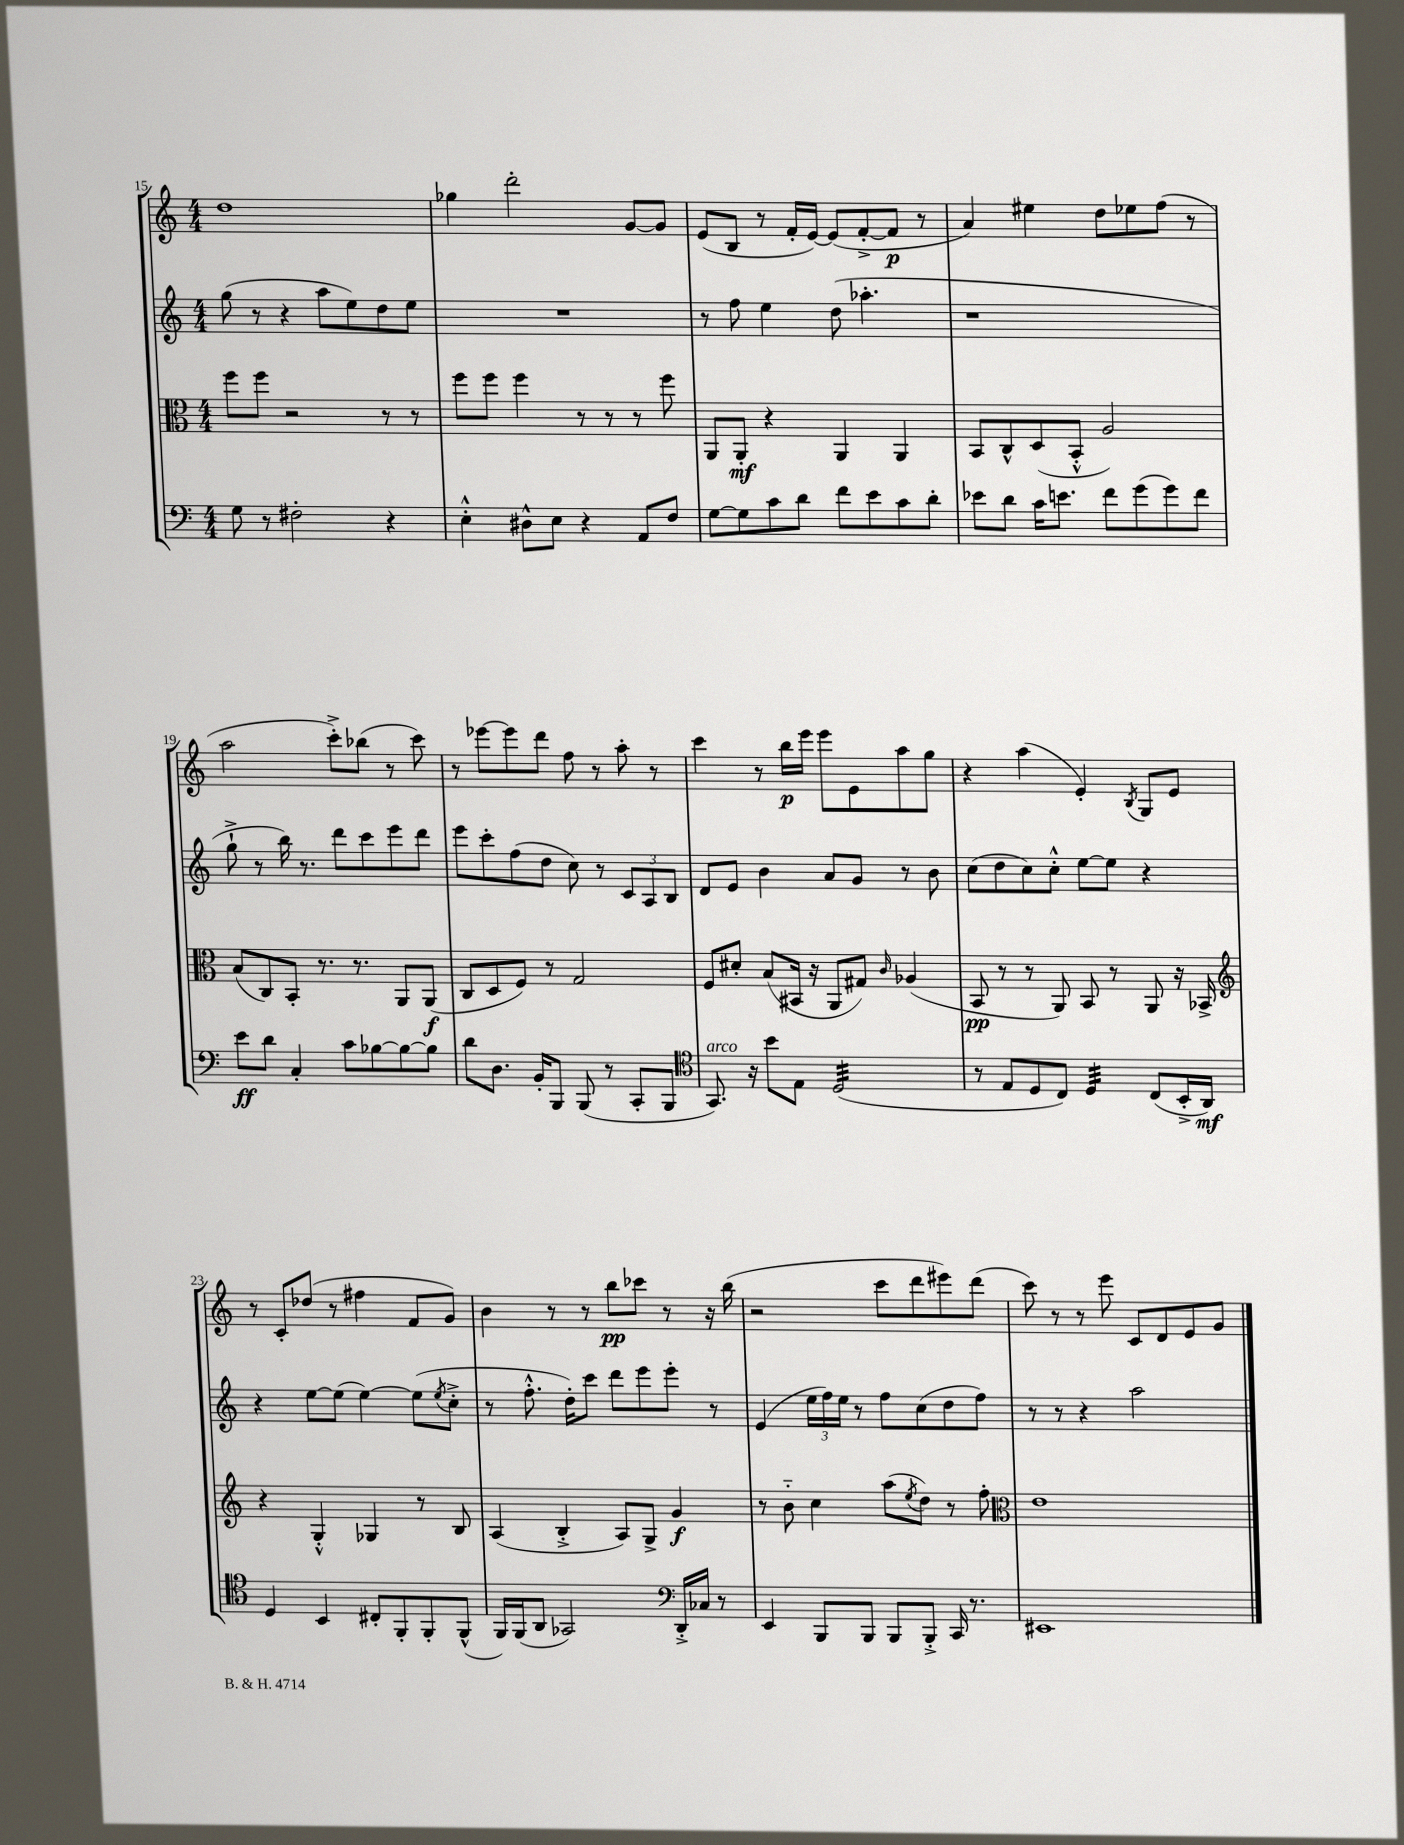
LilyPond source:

<<
\new StaffGroup <<
\new Staff = "s0" {
    \clef treble \key c \major \numericTimeSignature \time 4/4
    d''1 |
    ges''4 d'''2-. g'8~ g'8 |
    e'8( b8 r8 f'16-. e'16~) e'8( f'8~-.-> f'8\p r8 |
    a'4) eis''4 d''8 ees''8 f''8( r8 |
    a''2 c'''8-.->) bes''8( r8 c'''8) |
    r8 ees'''8~ ees'''8 d'''8 f''8 r8 a''8-. r8 |
    c'''4 r8 b''16\p e'''16 e'''8 e'8 a''8 g''8 |
    r4 a''4( e'4-.) \acciaccatura { b8 } g8 e'8 |
    r8 c'8-. des''8( r8 fis''4 f'8 g'8) |
    b'4 r8 r8 b''8\pp ces'''8 r8 r16 b''16( |
    r2 c'''8 d'''8 eis'''8) d'''8( |
    c'''8) r8 r8 e'''8 c'8 d'8 e'8 g'8 \bar "|." |
}
\new Staff = "s1" {
    \clef treble \key c \major \numericTimeSignature \time 4/4
    g''8( r8 r4 a''8 e''8) d''8 e''8 |
    R1 |
    r8 f''8 e''4 d''8( aes''4.-. |
    r1 |
    g''8-!-> r8 b''16) r8. d'''8 c'''8 e'''8 d'''8 |
    e'''8 c'''8-. f''8( d''8 c''8) r8 \tuplet 3/2 { c'8 a8 b8 } |
    d'8 e'8 b'4 a'8 g'8 r8 b'8 |
    c''8( d''8 c''8) c''8-.-^ e''8~ e''8 r4 |
    r4 e''8~ e''8( e''4~) e''8( \acciaccatura { e''8 } c''8-.-> |
    r8 f''8.-.-^ d''16-.) c'''8 d'''8 e'''8 e'''8-. r8 |
    e'4( \tuplet 3/2 { e''16 f''16) e''16 } r8 f''8 c''8( d''8 f''8) |
    r8 r8 r4 a''2 \bar "|." |
}
\new Staff = "s2" {
    \clef alto \key c \major \numericTimeSignature \time 4/4
    f''8 f''8 r2 r8 r8 |
    f''8 f''8 f''4 r8 r8 r8 f''8 |
    a,8 a,8-.\mf r4 a,4 a,4 |
    b,8 c8-^ d8( b,8-.-^ a2) |
    b8( c8) b,8-. r8. r8. a,8 a,8\f( |
    c8 d8 f8) r8 g2 |
    f8 dis'8-. b8( bis,16 r16 a,8 gis8) \grace { c'16 } aes4( |
    b,8\pp r8 r8 a,8) b,8 r8 a,8 r16 bes,16-> |
    \clef treble r4 g4-.-^ ges4 r8 b8 |
    a4( b4-.-> a8) g8-> g'4\f |
    r8 b'8-_ c''4 a''8( \acciaccatura { e''8 } d''8) r8 f''8-. |
    \clef alto e'1 \bar "|." |
}
\new Staff = "s3" {
    \clef bass \key c \major \numericTimeSignature \time 4/4
    g8 r8 fis2-. r4 |
    e4-.-^ dis8-^ e8 r4 a,8 f8 |
    g8~ g8 c'8 d'8 f'8 e'8 c'8 d'8-. |
    ees'8 d'8 c'16 e'8. f'8 g'8( g'8) f'8 |
    e'8\ff d'8 c4-. c'8 bes8~ bes8~ bes8 |
    d'8 d8. b,16-. b,,8 b,,8( r8 c,8-. b,,8 |
    \clef tenor g,8.^\markup { \italic "arco" }) r16 b'8 e8 d2:32( |
    r8 e8 d8 c8) d4:32 c8( b,16-.-> a,16\mf) |
    d4 b,4 cis8-. f,8-. f,8-. f,8-^( |
    f,16) f,16( a,8 ges,2) \clef bass d,16-.-> ces16 r8 |
    e,4 b,,8 b,,8 b,,8 b,,8-.-> c,16 r8. |
    eis,1 \bar "|." |
}
>>
>>
\layout { \context { \Score currentBarNumber = #15 } }
